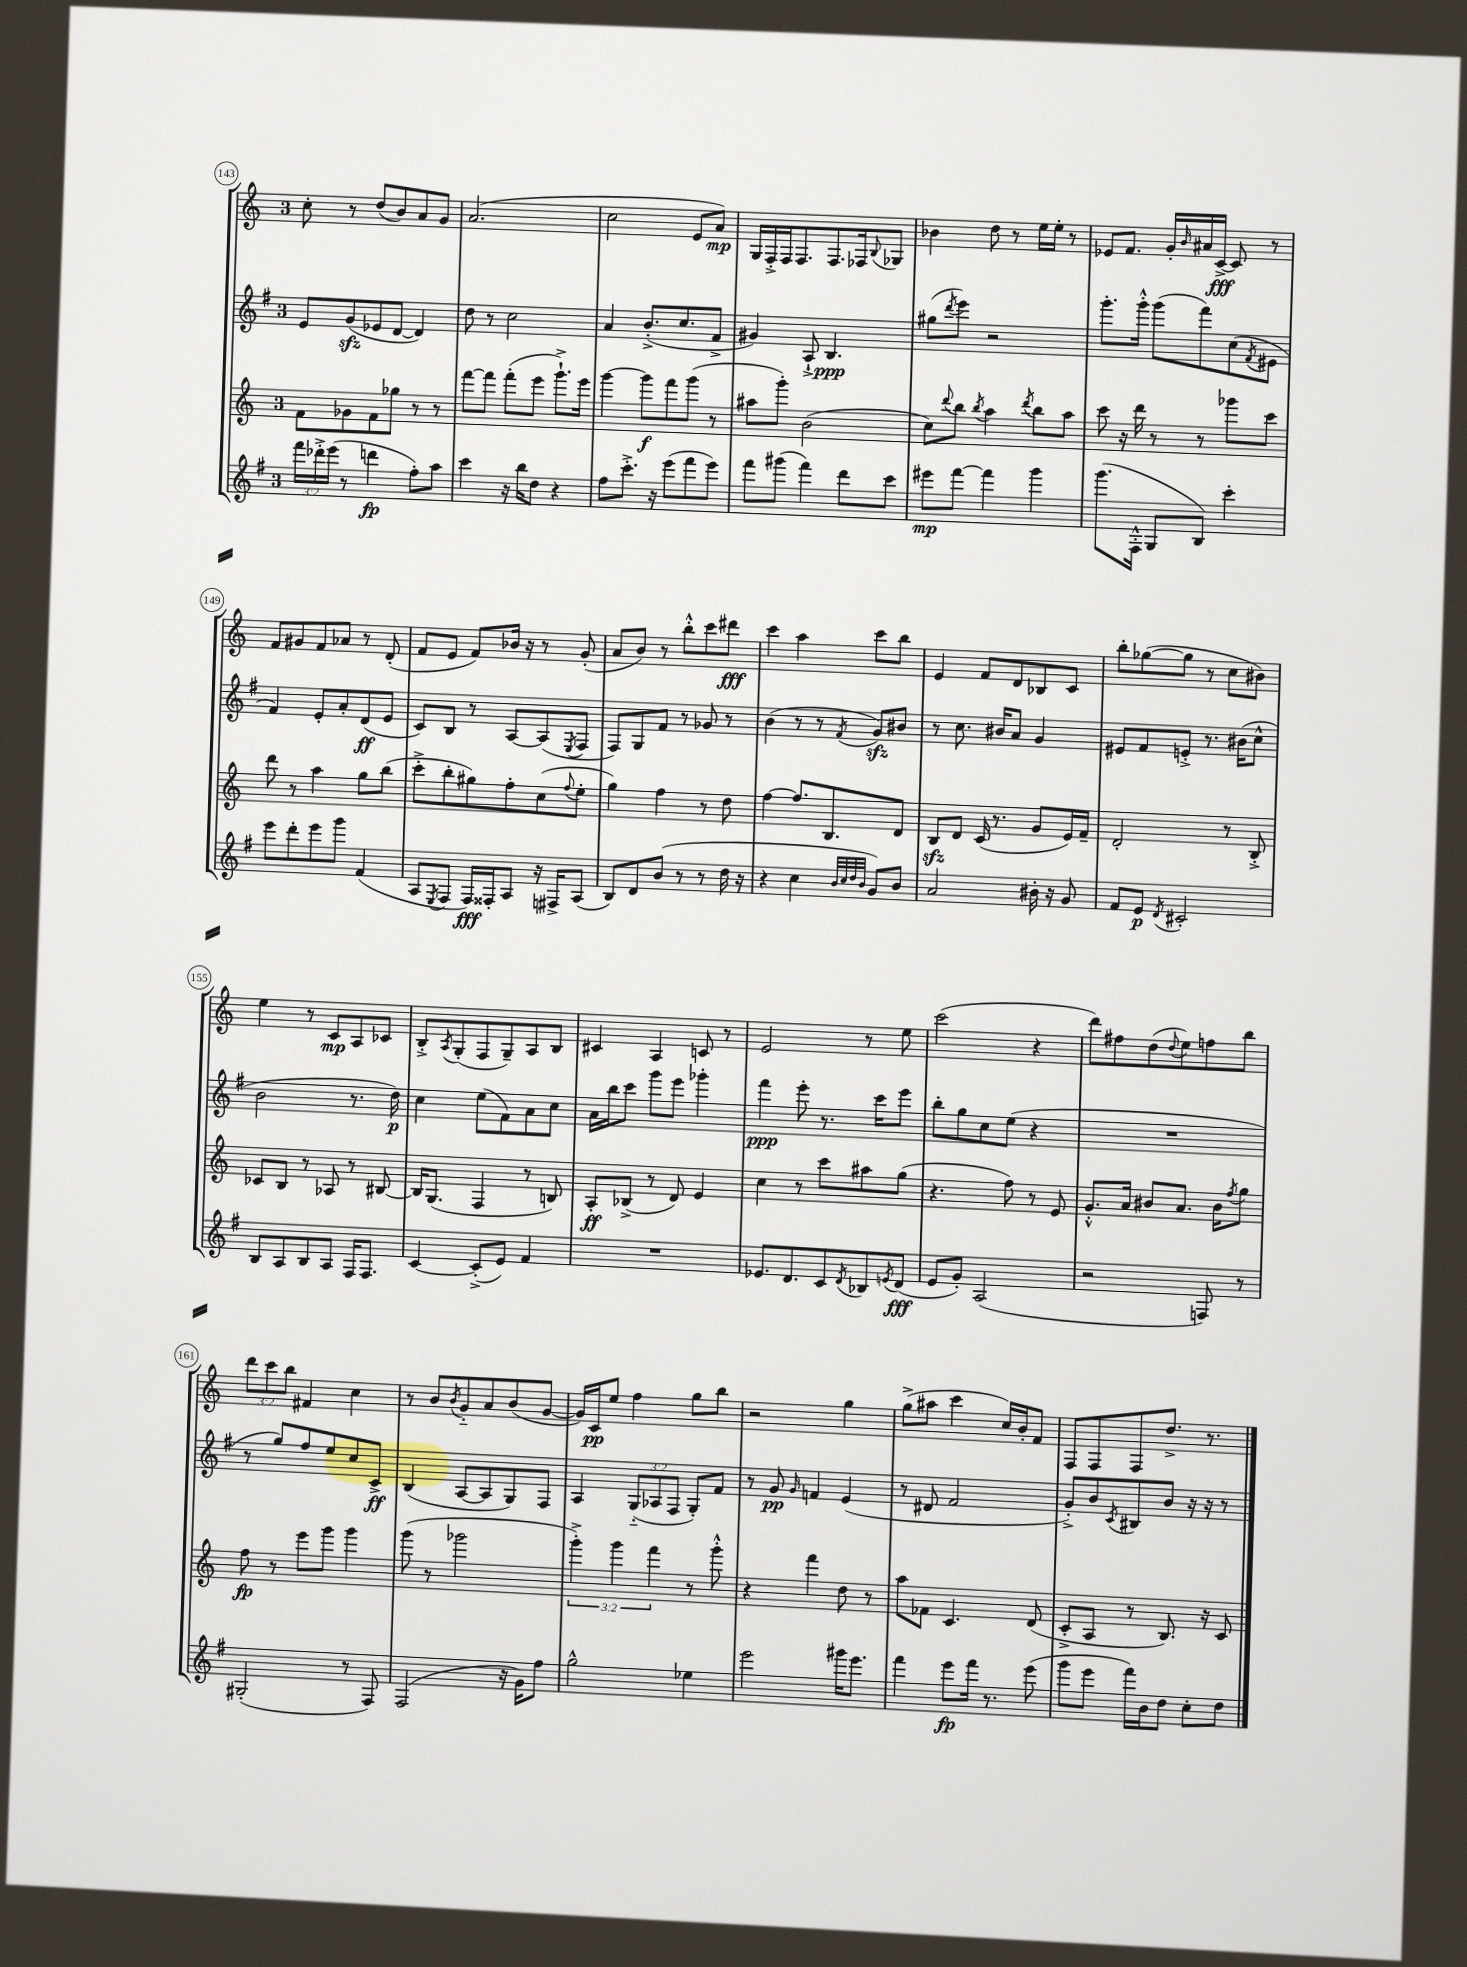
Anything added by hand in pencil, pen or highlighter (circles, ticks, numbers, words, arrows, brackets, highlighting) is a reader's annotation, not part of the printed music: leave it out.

**kern	**kern	**kern	**kern
*staff4	*staff3	*staff2	*staff1
*clefG2	*clefG2	*clefG2	*clefG2
*k[f#]	*k[]	*k[f#]	*k[]
*M3/4	*M3/4	*M3/4	*M3/4
24fff#	8f	8e	8cc'
24ddd-'^	.	.	.
(24eee	.	.	.
8r	8g-	(8g	8r
4ddd	8f	8e-	(8dd
.	8gg-	[8d	8b)
8ff#')	8r	4d])	8a
8aa	8r	.	8g
=	=	=	=
4ccc	[8fff	8dd	(2.a
.	8fff]	8r	.
16r	(8fff'	2cc	.
16bb	.	.	.
8dd	8eee	.	.
4r	8.ggg`^)	.	.
.	16eee	.	.
=	=	=	=
8ff#	[4ggg	4a	2cc
8.ccc'^	.	.	.
.	8ggg]	(8.b'^	.
16r	.	.	.
(8eee	8fff	.	.
.	.	8.cc	.
8fff#	(8ggg	.	8e
8eee)	8r	8f#^	8a)
=	=	=	=
8fff#	8aa#	4g#)	16G
.	.	.	16F'^
(8ggg#	8ggg')	.	16F
.	.	.	8.F
4fff#)	(2b	8A`^	.
.	.	4.B	8.F
8ddd	.	.	.
.	.	.	16F-
.	.	.	8qqB
8ccc	.	.	8G-
=	=	=	=
8eee#	8cc)	(8gg#	4b-
.	8qqddd	8qddd	.
[8fff#	8bb	8eee)	.
.	8qbb	.	.
4fff#]	4aa	2r	8dd
.	.	.	8r
.	8qddd	.	.
4ggg	8bb	.	16ee
.	.	.	16ee'
.	8aa	.	8r
=	=	=	=
(8.ggg	8ccc	8.ggg'	8e-
.	16r	.	8.f
16F#'^^	16ddd	16ggg'^^	.
8G	8r	(8ggg	.
.	.	.	16g'
.	.	.	16qqb
8B)	8r	8fff#)	16a#
.	.	.	[16c^
4ccc'	8ggg-	(8cc	8c]
.	.	8qf#	.
.	8ccc	8e#	8r
=	=	=	=
8eee	8ddd	4f#)	8f
8ddd'	8r	.	8g#
8eee	4aa	8e'	8f
8ggg	.	8a'	8a-
(4f#	8gg	(8d	8r
.	(8bb	8e	(8d'
=	=	=	=
8A	8ccc'^	8c)	8f
8qE	.	.	.
8F#	8bb'	8B	8e
16F#)	8gg#)	8r	8f)
16F##'	.	.	.
8A	8ff'	[8A	16b-
.	.	.	16r
16r	(8cc	(8A]	8r
16F#^	.	.	.
.	8qqff	8qE	.
(8A	8ee'	8F#	(8g'
=	=	=	=
8B)	4gg)	8F#)	8a
8d	.	8G	8b)
(8b	4ff	8f#	8r
8r	.	8r	8bb'^^
8r	8r	8g-	8ccc
16dd	8dd	8r	8ddd#
16r	.	.	.
=	=	=	=
4r	[4ff	(4b	4ccc
4cc	8.ff]	8r	4aa
.	.	8r	.
.	8.B	.	.
32qqb	.	.	.
32qqcc	.	.	.
32qqdd	.	.	.
32qqb	.	8qf#	.
8g)	.	8g)	8ccc
8b	8d	8b#	8bb
=	=	=	=
2a	8B	8r	4e
.	8d	8.cc	.
.	(16c	.	8f
.	8.r	16b#	.
.	.	8a	8d
16b#'	8g	4g	8B-
16r	.	.	.
8g	16e)	.	8c
.	16f~	.	.
=	=	=	=
8f#	2d'	8e#	8bb'
8e	.	8f#	([8gg-
8qd	.	.	.
2c#'	.	8e'^	8gg-]
.	.	8.r	8r
.	8r	.	8cc
.	.	(16b#	.
.	8B'^	8cc^^	8b#)
=	=	=	=
8B	8c-	2b	4ee
8A	8B	.	.
8B	8r	.	8r
8A	8A-	.	8c
16F#	8r	8.r	8A
8.F#	.	.	.
.	[8B#	.	8c-
.	.	16dd)	.
=	=	=	=
[4c	16B#]	4cc	8B'^
.	(8.G	.	.
.	.	.	8qA
.	.	.	(8G'
(8c'^]	4F	(8ee	8F
8e)	.	8f#)	8G~)
4f#	8r	8a	8A
.	8B)	8cc	8B
=	=	=	=
2.r	8A'	16a	4c#
.	.	16bb	.
.	(8B-^	8ccc	.
.	8r	8ggg	4A
.	8d)	8eee	.
.	4e	4ggg-'	8c
.	.	.	8r
=	=	=	=
8.e-	4cc	4fff#	2e
8.d	.	.	.
.	8r	8eee'	.
8c	8ccc	8.r	.
8qd	.	.	.
8B-	8aa#	.	8r
.	.	16ccc	.
8qe	.	.	.
(8d	(8gg	8eee	8ee
=	=	=	=
8e	4.r	8bb'	(2ccc
8g')	.	8gg	.
(2A	.	8cc	.
.	8ff)	(8ee	.
.	8r	4r	4r
.	8e	.	.
=	=	=	=
2r	8.g'^^	2.r	8ddd)
.	.	.	8ff#
.	16a	.	.
.	8b#	.	(8dd
.	.	.	8qqdd
.	8.a	.	8ee)
8F)	.	.	8ff
.	16b#	.	.
.	8qff	.	.
8r	8gg	.	8bb
=	=	=	=
(2G#'	8ff	8r	12ddd
.	.	.	12ccc
.	8r	8gg)	.
.	.	.	12bb
.	8eee	8ff#	4f#
.	8ggg	8ee	.
8r	4ggg	8cc	4cc
8F#)	.	8c^	.
=	=	=	=
(2F#	(8ggg	(4B	8r
.	8r	.	8b
.	.	.	8qb
.	2ggg-	[8A	8g'~
.	.	8A]	8a
16r	.	8G)	(8b
16g)	.	.	.
8ff#	.	8F#	[8g
=	=	=	=
2gg^^	6ggg'^)	4A	16g])
.	.	.	16c
.	.	.	8ee
.	6ggg	.	.
.	.	(12G'~	4ff
.	6fff	12A-	.
.	.	12F#	.
4ee-	8r	8G')	8gg
.	8ggg'^^	8f#	8bb
=	=	=	=
2eee	4r	8r	2r
.	.	8g	.
.	.	16qqg	.
.	4fff	4f	.
16ggg#	8dd	(4e	4gg
8.eee	.	.	.
.	8r	.	.
=	=	=	=
4fff#	8aa	8r	(8gg^
.	8f-	8d#	8aa#
8eee	4.c	2f#	4ccc
16fff#	.	.	.
8.r	.	.	.
.	.	.	16cc)
.	.	.	16b'
(8eee	(8d	.	8f
=	=	=	=
8ggg	8c'^	8g'^)	8F
8eee	8A	8b	8F
.	.	8qc	.
16fff#)	8r	8B#	8F
16b	.	.	.
8dd	8.B)	8b	8.dd^
8cc'	.	16r	.
.	16r	16r	8.r
8dd	8c	8r	.
==	==	==	==
*-	*-	*-	*-
